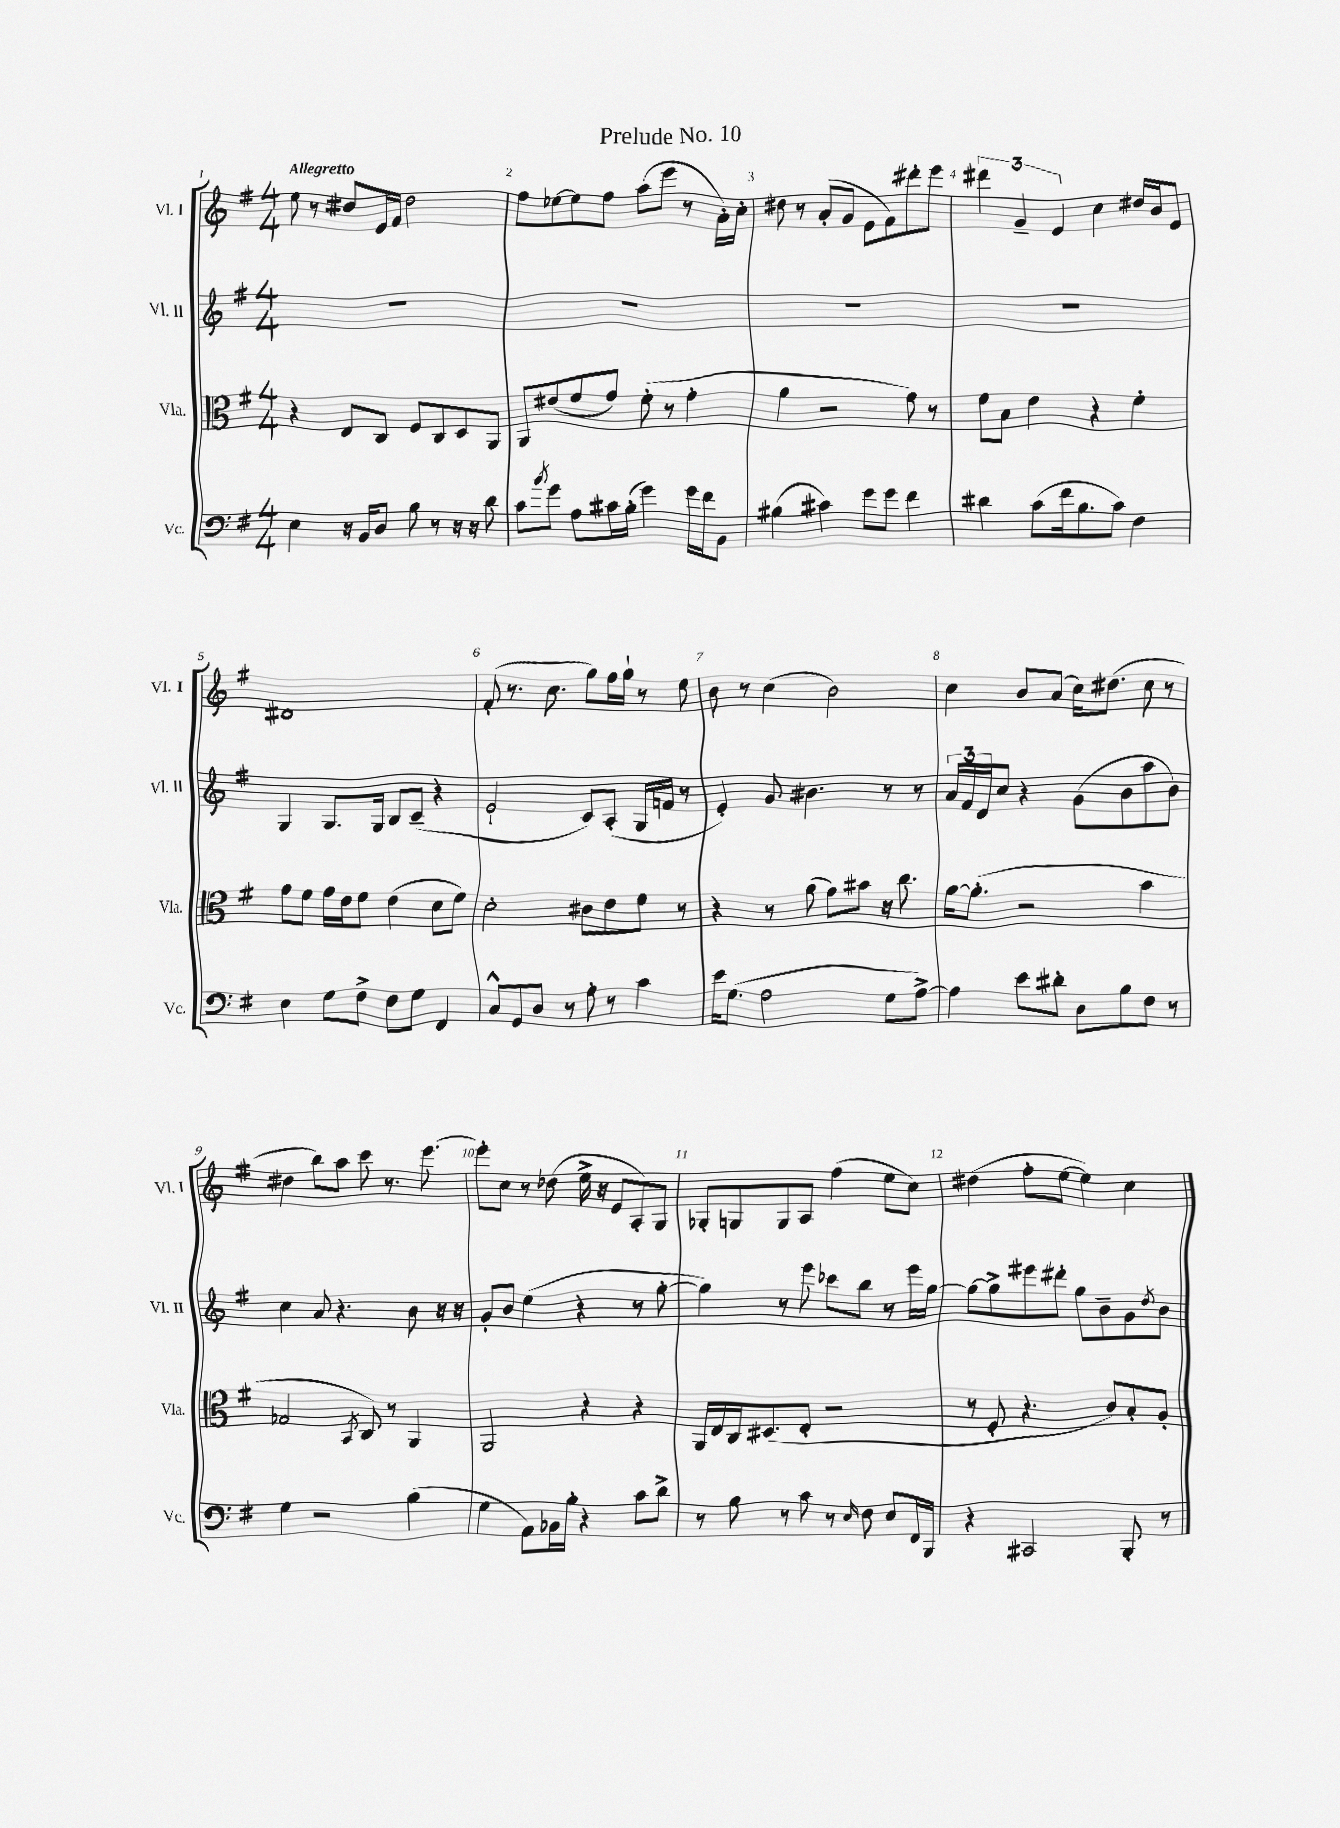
\header { title = "Prelude No. 10" }
<<
\new StaffGroup <<
\new Staff = "s0" \with { instrumentName = "Vl. I" shortInstrumentName = "Vl. I" } {
    \clef treble \key g \major \numericTimeSignature \time 4/4 \tempo "Allegretto"
    e''8 r8 dis''8 e'16 fis'16 dis''2 |
    fis''8 ees''8~ ees''8 fis''8 a''8( e'''8 r8 a'16-.) c''16-. |
    dis''8 r8 a'8-.( g'8 e'8 fis'8) dis'''8-. e'''8 |
    \tuplet 3/2 { dis'''4 g'4-- e'4 } c''4 dis''16 b'16 e'8 |
    dis'1 |
    fis'8-.( r8. c''8. g''8) fis''16 g''16-! r8 e''8 |
    b'8 r8 c''4( b'2) |
    c''4 b'8 a'8( c''16) dis''8.( c''8 r8 |
    dis''4 b''8) a''8 c'''8 r8. e'''8.~ |
    e'''8-. c''8 r8 des''8( e''16-> r16 e'8 a8-.) g8 |
    ges8-. g8 g8 a8 fis''4( e''8 c''8) |
    dis''4( fis''8-. e''8~ e''4) c''4 \bar "|." |
}
\new Staff = "s1" \with { instrumentName = "Vl. II" shortInstrumentName = "Vl. II" } {
    \clef treble \key g \major \numericTimeSignature \time 4/4
    R1 |
    R1 |
    R1 |
    R1 |
    g4 g8. g16 b8 c'8--( r4 |
    e'2-! c'8) a8-.( g16 f'16 r8 |
    e'4-.) g'8 bis'4. r8 r8 |
    \tuplet 3/2 { a'16 fis'16 d'16 } c''8 r4 g'8( b'8 a''8 b'8) |
    c''4 a'8 r4. b'8 r16 r16 |
    g'8-. b'8 e''4( r4 r8 g''8~-. |
    g''4) r8 e'''8 ces'''8 b''8 r8 e'''16 g''16~ |
    g''8~ g''8-> eis'''8 dis'''8-. g''8 b'8-- g'8 \acciaccatura { d''8 } b'8 \bar "|." |
}
\new Staff = "s2" \with { instrumentName = "Vla." shortInstrumentName = "Vla." } {
    \clef alto \key g \major \numericTimeSignature \time 4/4
    r4 e8 c8 fis8 c8 d8 a,8 |
    a,8 eis'8( fis'8 g'8) fis'8-.( r8 g'4-. |
    a'4 r2 g'8) r8 |
    fis'8 b8 e'4 r4 fis'4-. |
    g'8 fis'8 g'16 e'16 fis'8 e'4( d'8 fis'8) |
    d'2-. cis'8 e'8 fis'8 r8 |
    r4 r8 a'8( g'8) bis'8 r16 c''8. |
    a'16~ a'8.-.( r2 b'4 |
    ges2 \acciaccatura { b,8 } c8) r8 a,4 |
    a,2 r4 r4 |
    a,16 e16 c16 dis8.( e8-. r2 |
    r8 fis8-. r4. c'8) b8-. a8-. \bar "|." |
}
\new Staff = "s3" \with { instrumentName = "Vc." shortInstrumentName = "Vc." } {
    \clef bass \key g \major \numericTimeSignature \time 4/4
    e4 r16 b,16 d8 b8 r8 r16 r16 d'8 |
    c'8 \acciaccatura { b'8 } g'8 a8 cis'16 b16-.( g'4) g'16 fis'16 b,8 |
    bis4( cis'4) g'8 g'8 fis'4 |
    dis'4 c'8( fis'16 b8. c'8) fis4 |
    e4 g8 fis8-> fis8 g8 fis,4 |
    c8-^ g,8 d8 r8 a8-. r8 c'4 |
    e'16 g8.( a2 g8 a8~->) |
    a4 e'8 dis'8-. d8 b8 fis8 r8 |
    g4 r2 b4( |
    g4 a,8) bes,16 b16-. r4 c'8 d'8-> |
    r8 b8 r8 c'8 r8 \grace { e16 } fis8 e8 fis,16 b,,16 |
    r4 cis,2 b,,8-. r8 \bar "|." |
}
>>
>>
\layout { \context { \Score \override BarNumber.break-visibility = ##(#f #t #t) barNumberVisibility = #all-bar-numbers-visible } }
